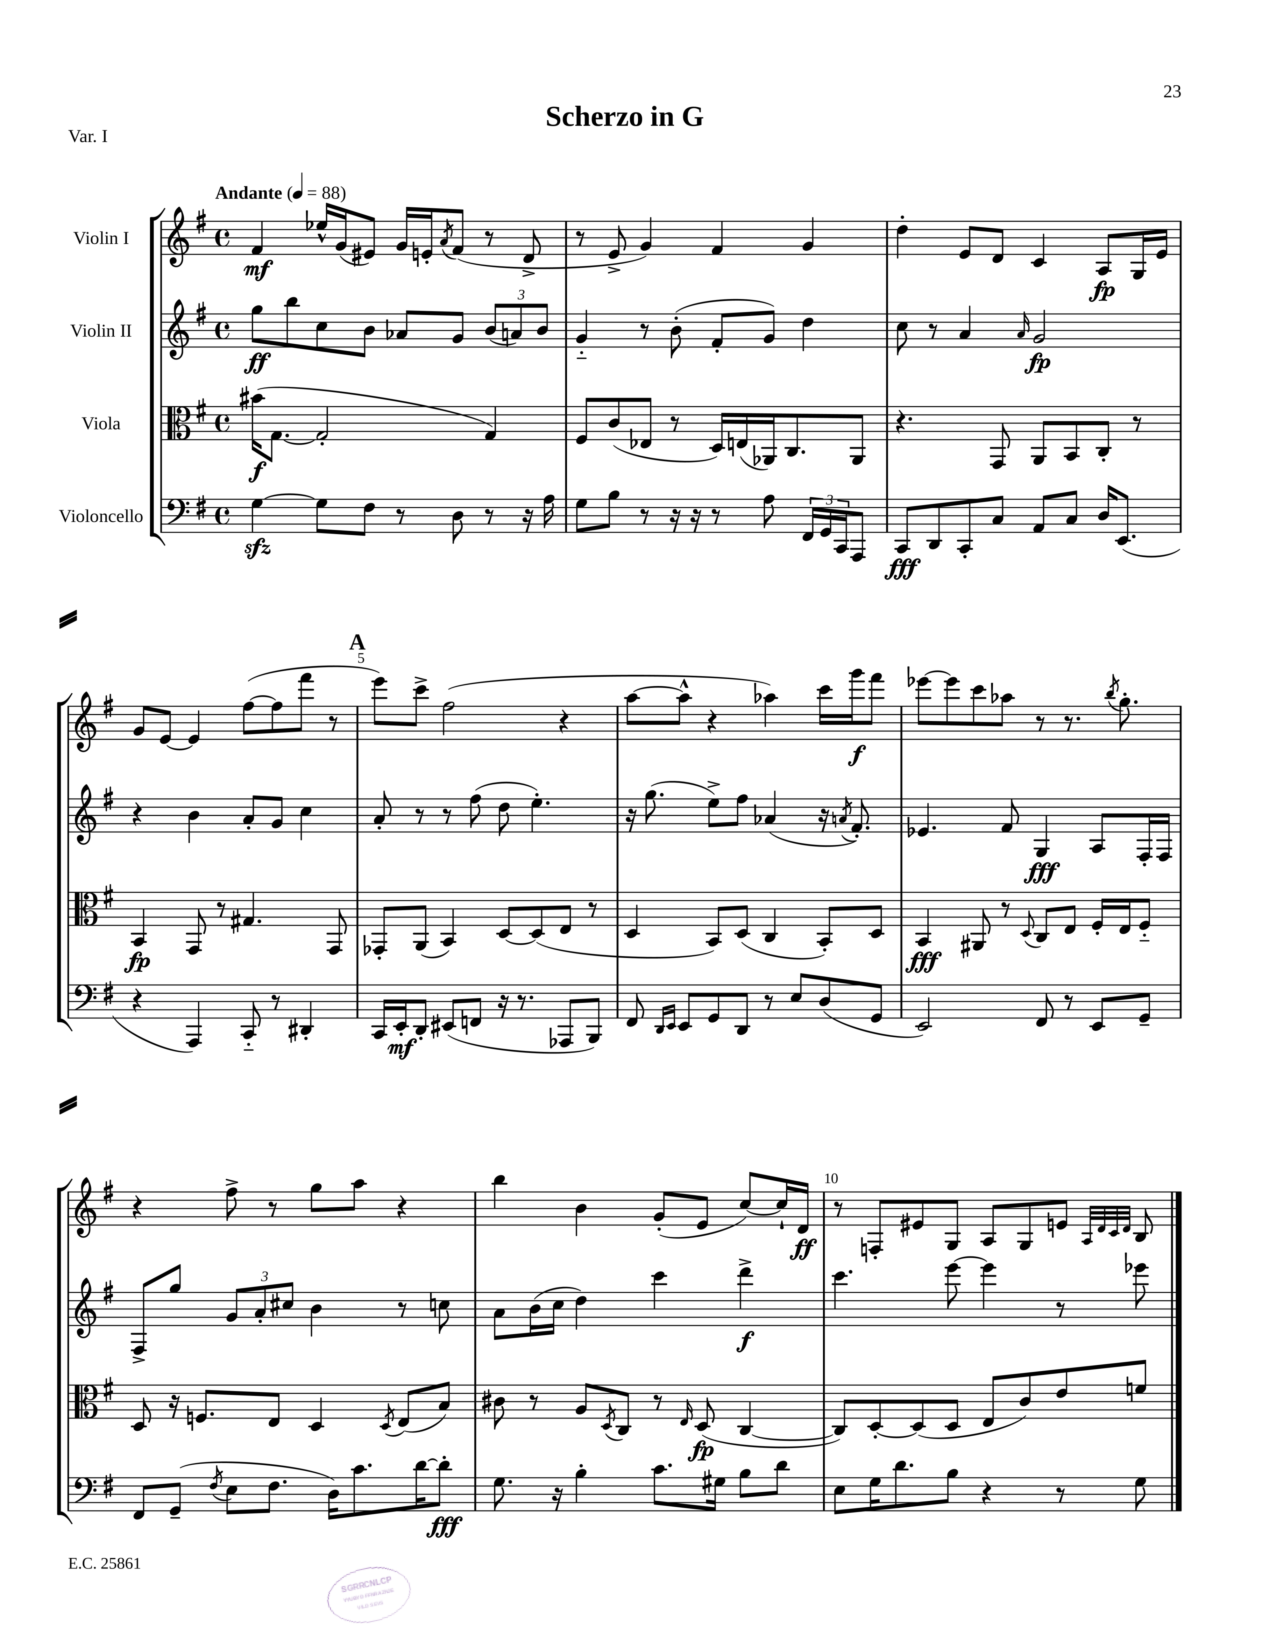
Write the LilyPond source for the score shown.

\header { title = "Scherzo in G" piece = "Var. I" }
<<
\new StaffGroup <<
\new Staff = "s0" \with { instrumentName = "Violin I" } {
    \clef treble \key g \major \defaultTimeSignature \time 4/4 \tempo "Andante" 4 = 88
    fis'4\mf ees''16-^ g'16( eis'8) g'16 e'16-. \acciaccatura { a'8 } fis'8( r8 d'8-> |
    r8 e'8-> g'4) fis'4 g'4 |
    d''4-. e'8 d'8 c'4 a8\fp g16 e'16 |
    g'8 e'8~ e'4 fis''8~( fis''8 fis'''8 r8 |
    \mark \markup { \bold "A" } e'''8) c'''8-> fis''2( r4 |
    a''8~ a''8-^ r4 aes''4) c'''16 g'''16\f fis'''8 |
    ees'''8~ ees'''8 c'''8 aes''8 r8 r8. \acciaccatura { b''8 } g''8.-. |
    r4 fis''8-> r8 g''8 a''8 r4 |
    b''4 b'4 g'8-.( e'8 c''8~) c''16-! d'16\ff |
    r8 f8-. eis'8 g8 a8 g8 e'8 \grace { a32 d'32 c'32 d'32 } b8 \bar "|." |
}
\new Staff = "s1" \with { instrumentName = "Violin II" } {
    \clef treble \key g \major \defaultTimeSignature \time 4/4
    g''8\ff b''8 c''8 b'8 aes'8 g'8 \tuplet 3/2 { b'8( a'8) b'8 } |
    g'4-_ r8 b'8-.( fis'8-. g'8) d''4 |
    c''8 r8 a'4 \grace { a'16 } g'2\fp |
    r4 b'4 a'8-. g'8 c''4 |
    \mark \markup { \bold "A" } a'8-. r8 r8 fis''8( d''8 e''4.-.) |
    r16 g''8.( e''8->) fis''8 aes'4( r16 \acciaccatura { a'8 } fis'8.-.) |
    ees'4. fis'8 g4\fff a8 fis16-. fis16 |
    fis8-> g''8 \tuplet 3/2 { g'8 a'8-. cis''8 } b'4 r8 c''8 |
    a'8 b'16( c''16 d''4) c'''4 d'''4->\f |
    c'''4. e'''8~ e'''4 r8 ees'''8 \bar "|." |
}
\new Staff = "s2" \with { instrumentName = "Viola" } {
    \clef alto \key g \major \defaultTimeSignature \time 4/4
    bis'16\f( g8.~ g2-. g4) |
    fis8 c'8( ees8 r8 d16) e16( aes,16) c8. aes,8 |
    r4. g,8 a,8 b,8 c8-. r8 |
    b,4\fp g,8 r8 gis4. g,8 |
    \mark \markup { \bold "A" } ges,8-. a,8( b,4) d8~ d8( e8 r8 |
    d4 b,8) d8( c4 b,8-.) d8 |
    b,4\fff ais,8 r8 \appoggiatura { d8 } c8 e8 fis16-. e16 fis8-_ |
    d8 r16 f8. e8 d4 \acciaccatura { d8 } e8( b8) |
    cis'8 r8 a8 \acciaccatura { d8 } c8 r8 \grace { e16 } d8\fp( c4~ |
    c8) d8~-. d8( d8 e8 c'8) e'8 f'8 \bar "|." |
}
\new Staff = "s3" \with { instrumentName = "Violoncello" } {
    \clef bass \key g \major \defaultTimeSignature \time 4/4
    g4~\sfz g8 fis8 r8 d8 r8 r16 a16 |
    g8 b8 r8 r16 r16 r8 a8 \tuplet 3/2 { fis,16 g,16 c,16 } a,,8 |
    c,8\fff d,8 c,8-. c8 a,8 c8 d16 e,8.( |
    r4 a,,4) c,8-_ r8 dis,4-. |
    \mark \markup { \bold "A" } c,16 e,16-.\mf d,8-. eis,8( f,8 r16 r8. aes,,8 b,,8) |
    fis,8 \grace { d,16 e,16 } e,8 g,8 d,8 r8 e8 d8( g,8 |
    e,2) fis,8 r8 e,8 g,8-- |
    fis,8 g,8--( \acciaccatura { fis8 } e8 fis8. d16) c'8. d'16~ d'8-.\fff |
    g8. r16 b4-. c'8. gis16 b8 d'8 |
    e8 g16 d'8. b8 r4 r8 g8 \bar "|." |
}
>>
>>
\layout { \context { \Score \override BarNumber.break-visibility = ##(#f #t #t) barNumberVisibility = #(every-nth-bar-number-visible 5) } }
